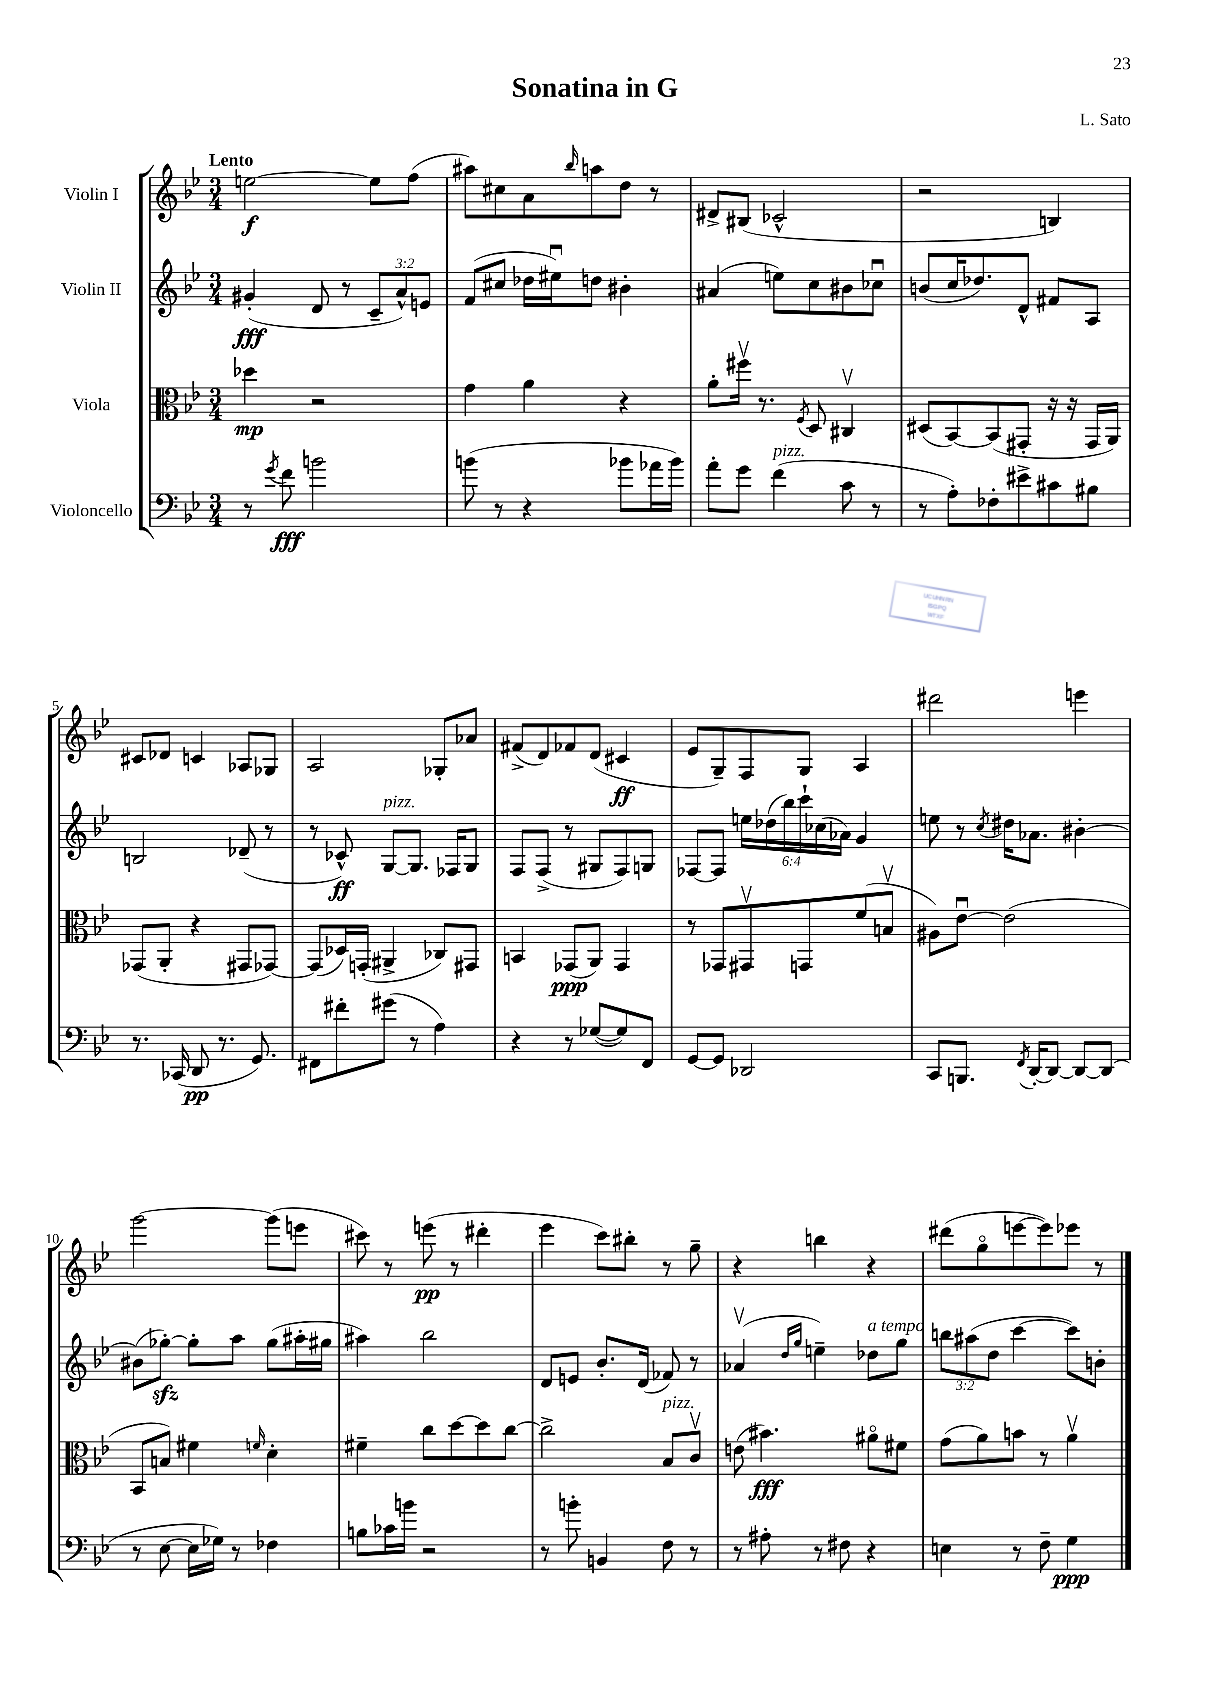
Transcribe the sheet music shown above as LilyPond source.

\header { title = "Sonatina in G" composer = "L. Sato" }
<<
\new StaffGroup <<
\new Staff = "s0" \with { instrumentName = "Violin I" } {
    \clef treble \key bes \major \numericTimeSignature \time 3/4 \tempo "Lento"
    e''2~\f e''8 f''8( |
    ais''8) cis''8 a'8 \grace { bes''16 } a''8 d''8 r8 |
    dis'8-> bis8( ces'2-^ |
    r2 b4) |
    cis'8 des'8 c'4 aes8 ges8 |
    a2 ges8-. aes'8 |
    fis'8->( d'8) fes'8 d'8( cis'4\ff |
    ees'8 g8--) f8 g8 a4 |
    dis'''2 e'''4 |
    g'''2~ g'''8( e'''8 |
    cis'''8) r8 e'''8\pp( r8 dis'''4-. |
    ees'''4 c'''8) bis''8-. r8 g''8-- |
    r4 b''4 r4 |
    dis'''8( g''8\flageolet e'''8~ e'''8) ees'''8 r8 \bar "|." |
}
\new Staff = "s1" \with { instrumentName = "Violin II" } {
    \clef treble \key bes \major \numericTimeSignature \time 3/4 \override Staff.TupletNumber.text = #tuplet-number::calc-fraction-text
    gis'4-.\fff( d'8 r8 \tuplet 3/2 { c'8-- a'8-^) e'8 } |
    f'8( cis''8 des''16 eis''16\downbow) d''8 bis'4-. |
    ais'4( e''8) c''8 bis'8 ces''8\downbow |
    b'8( c''16 des''8.) d'8-^ fis'8 a8 |
    b2 des'8--( r8 |
    r8 ces'8-^\ff) g8~^\markup { \italic "pizz." } g8. fes16 g8 |
    f8 f8->( r8 gis8 f8) g8 |
    fes8~ fes8 \tuplet 6/4 { e''16 des''16( bes''16) c'''16-! ces''16( aes'16) } g'4 |
    e''8 r8 \acciaccatura { c''8 } dis''16 aes'8. bis'4~-. |
    bis'8( ges''8~-.\sfz) ges''8-. a''8 ges''8( ais''16-. gis''16 |
    ais''4) bes''2 |
    d'8 e'8 bes'8.-. d'16( fes'8) r8 |
    aes'4\upbow( \grace { d''16 g''16 } e''4--) des''8^\markup { \italic "a tempo" } g''8 |
    \tuplet 3/2 { b''8 ais''8( d''8 } c'''4~ c'''8) b'8-. \bar "|." |
}
\new Staff = "s2" \with { instrumentName = "Viola" } {
    \clef alto \key bes \major \numericTimeSignature \time 3/4
    des''4\mp r2 |
    g'4 a'4 r4 |
    a'8-. fis''16\upbow r8. \acciaccatura { f8 } d8 cis4\upbow |
    dis8( bes,8~) bes,8( gis,8-. r16 r16 gis,16 a,16) |
    ges,8( a,8-. r4 gis,8 ges,8~) |
    ges,8( des16) g,16-.( ais,4-> ces8) gis,8 |
    b,4 ges,8\ppp( a,8) ges,4 |
    r8 ges,8 gis,8\upbow g,8 f'8( b8\upbow |
    ais8) ees'8~\downbow ees'2( |
    bes,8 b8) fis'4 \grace { f'16 } d'4-. |
    fis'4-- c''8 d''8~ d''8 c''8~ |
    c''2-> bes8^\markup { \italic "pizz." } c'8\upbow |
    e'8( bis'4.\fff) ais'8\flageolet fis'8 |
    g'8( a'8) b'8 r8 a'4\upbow \bar "|." |
}
\new Staff = "s3" \with { instrumentName = "Violoncello" } {
    \clef bass \key bes \major \numericTimeSignature \time 3/4
    r8 \acciaccatura { g'8 } f'8\fff b'2 |
    b'8( r8 r4 bes'8 aes'16 bes'16) |
    a'8-. g'8 f'4^\markup { \italic "pizz." }( c'8 r8 |
    r8 a8-.) fes8-. eis'8-> cis'8 bis8 |
    r8. ces,16( d,8\pp r8. g,8.) |
    fis,8 fis'8-. gis'8( r8 a4) |
    r4 r8 ges8~( ges8) f,8 |
    g,8~ g,8 des,2 |
    c,8 b,,8. \acciaccatura { f,8 } d,16~-. d,8~ d,8~ d,8( |
    r8 ees8~ ees16 ges16) r8 fes4 |
    b8 ces'16 b'16 r2 |
    r8 b'8-. b,4 f8 r8 |
    r8 ais8-. r8 fis8 r4 |
    e4 r8 f8-- g4\ppp \bar "|." |
}
>>
>>
